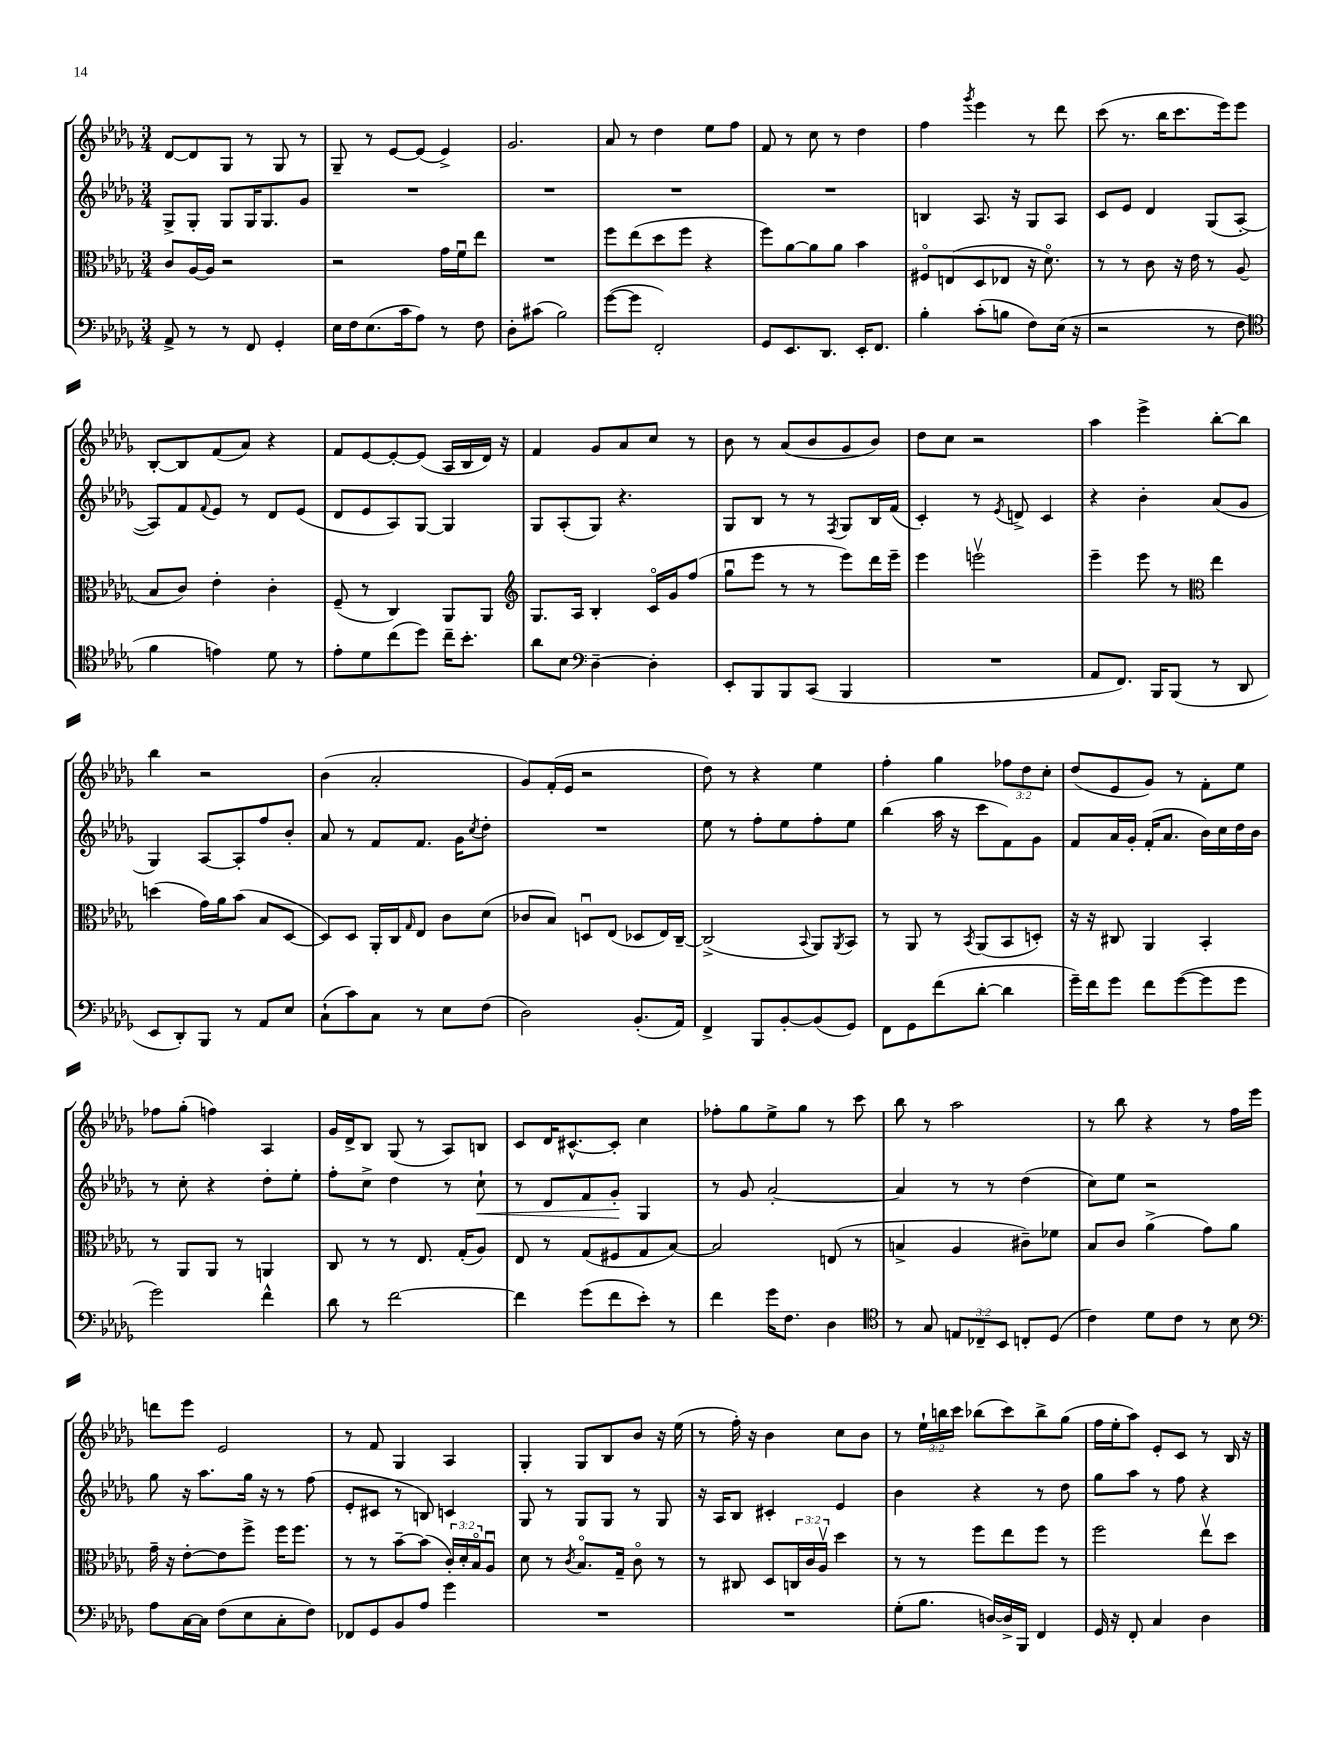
<<
\new StaffGroup <<
\new Staff = "s0" {
    \clef treble \key des \major \numericTimeSignature \time 3/4 \override Staff.TupletNumber.text = #tuplet-number::calc-fraction-text
    des'8~ des'8 ges8 r8 ges8 r8 |
    ges8-- r8 ees'8~ ees'8( ees'4->) |
    ges'2. |
    aes'8 r8 des''4 ees''8 f''8 |
    f'8 r8 c''8 r8 des''4 |
    f''4 \acciaccatura { ges'''8 } ees'''4 r8 des'''8 |
    c'''8( r8. bes''16 c'''8. ees'''16) ees'''8 |
    bes8~-. bes8 f'8( aes'8) r4 |
    f'8 ees'8~ ees'8~-. ees'8( aes16 bes16 des'16) r16 |
    f'4 ges'8 aes'8 c''8 r8 |
    bes'8 r8 aes'8( bes'8 ges'8 bes'8) |
    des''8 c''8 r2 |
    aes''4 ees'''4-> bes''8~-. bes''8 |
    bes''4 r2 |
    bes'4( aes'2-. |
    ges'8) f'16-.( ees'16 r2 |
    des''8) r8 r4 ees''4 |
    f''4-. ges''4 \tuplet 3/2 { fes''8 des''8 c''8-. } |
    des''8( ees'8 ges'8) r8 f'8-. ees''8 |
    fes''8 ges''8-.( f''4) aes4 |
    ges'16 des'16-> bes8 ges8( r8 aes8) b8 |
    c'8 des'16 cis'8.~-^ cis'8-. c''4 |
    fes''8-. ges''8 ees''8-> ges''8 r8 c'''8 |
    bes''8 r8 aes''2 |
    r8 bes''8 r4 r8 f''16 ees'''16 |
    d'''8 ees'''8 ees'2 |
    r8 f'8 ges4 aes4 |
    ges4-. ges8 bes8 bes'8 r16 ees''16( |
    r8 f''16-.) r16 bes'4 c''8 bes'8 |
    r8 \tuplet 3/2 { ees''16-! b''16 c'''16 } bes''8( c'''8) bes''8-> ges''8( |
    f''16 ees''16-. aes''8) ees'8-. c'8 r8 bes16 r16 \bar "|." |
}
\new Staff = "s1" {
    \clef treble \key des \major \numericTimeSignature \time 3/4
    ges8-> ges8-. ges8 ges16 ges8. ges'8 |
    R2. |
    R2. |
    R2. |
    R2. |
    b4 aes8. r16 ges8 aes8 |
    c'8 ees'8 des'4 ges8( aes8~-. |
    aes8) f'8 \appoggiatura { f'8 } ees'8 r8 des'8 ees'8( |
    des'8 ees'8 aes8) ges8~ ges4 |
    ges8 aes8-.( ges8) r4. |
    ges8 bes8 r8 r8 \acciaccatura { f8 } ges8 bes16 f'16( |
    c'4-.) r8 \acciaccatura { ees'8 } d'8-> c'4 |
    r4 bes'4-. aes'8( ges'8 |
    ges4) aes8~ aes8-. f''8 bes'8-. |
    aes'8 r8 f'8 f'8. ges'16 \acciaccatura { c''8 } des''8-. |
    R2. |
    ees''8 r8 f''8-. ees''8 f''8-. ees''8 |
    bes''4( aes''16 r16 c'''8 f'8) ges'8 |
    f'8 aes'16 ges'16-. f'16-.( aes'8. bes'16) c''16 des''16 bes'16 |
    r8 c''8-. r4 des''8-. ees''8-. |
    f''8-. c''8-> des''4 r8 c''8-!\< |
    r8 des'8 f'8 ges'8-.\! ges4 |
    r8 ges'8 aes'2~-. |
    aes'4 r8 r8 des''4( |
    c''8) ees''8 r2 |
    ges''8 r16 aes''8. ges''16 r16 r8 f''8( |
    ees'8-. cis'8 r8 b8) c'4 |
    ges8 r8 ges8 ges8 r8 ges8 |
    r16 aes16 bes8 cis'4-. ees'4 |
    bes'4 r4 r8 des''8 |
    ges''8 aes''8 r8 f''8 r4 \bar "|." |
}
\new Staff = "s2" {
    \clef alto \key des \major \numericTimeSignature \time 3/4 \override Staff.TupletNumber.text = #tuplet-number::calc-fraction-text
    c'8 aes16~ aes16 r2 |
    r2 ges'16 f'16\downbow ees''8 |
    R2. |
    f''8 ees''8( des''8 f''8 r4 |
    f''8) aes'8~ aes'8 aes'8 bes'4 |
    fis8\flageolet e8( des8 ees8 r16 des'8.\flageolet) |
    r8 r8 c'8 r16 ees'16 r8 aes8( |
    bes8 c'8) ees'4-. c'4-. |
    f8--( r8 c4) aes,8 aes,8 |
    \clef treble ges8. aes16 bes4-. c'16\flageolet ges'16 f''8( |
    ges''8\downbow ees'''8 r8 r8 ees'''8) des'''16 ees'''16-- |
    ees'''4 e'''2\upbow |
    ees'''4-- ees'''8 r8 \clef alto ees''4 |
    d''4( ges'16) aes'16 bes'8( bes8 des8~ |
    des8) des8 aes,16-. c16 \grace { ges16 } ees8 c'8 des'8( |
    ces'8 bes8) d8\downbow ees8( des8 ees16) c16~-- |
    c2->( \appoggiatura { bes,8 } aes,8) \acciaccatura { aes,8 } bes,8 |
    r8 aes,8 r8 \acciaccatura { bes,8 } aes,8( bes,8 d8-.) |
    r16 r16 cis8 aes,4 bes,4-. |
    r8 aes,8 aes,8 r8 a,4 |
    c8 r8 r8 ees8. ges16-.( aes8) |
    ees8 r8 ges8( fis8 ges8 bes8~) |
    bes2 e8( r8 |
    b4-> aes4 cis'8--) fes'8 |
    bes8 c'8 aes'4->( ges'8) aes'8 |
    ges'16-- r16 ees'8~-. ees'8 f''8-> f''16 f''8. |
    r8 r8 bes'8~-- bes'8( \tuplet 3/2 { c'16-.) des'16-. bes16\flageolet } aes8\downbow |
    des'8 r8 \acciaccatura { c'8 } bes8.\flageolet ges16-- c'8\flageolet r8 |
    r8 cis8 des8 \tuplet 3/2 { c16 c'16 aes16\upbow } des''4 |
    r8 r8 f''8 ees''8 f''8 r8 |
    f''2 ees''8\upbow des''8 \bar "|." |
}
\new Staff = "s3" {
    \clef bass \key des \major \numericTimeSignature \time 3/4 \override Staff.TupletNumber.text = #tuplet-number::calc-fraction-text
    aes,8-> r8 r8 f,8 ges,4-. |
    ees16 f16 ees8.( c'16 aes8) r8 f8 |
    des8-. cis'8( bes2) |
    ges'8~( ges'8 f,2-.) |
    ges,8 ees,8. des,8. ees,16-. f,8. |
    bes4-. c'8-.( b8 f8) ees16( r16 |
    r2 r8 f8 |
    \clef tenor f'4 e'4) des'8 r8 |
    ees'8-. des'8 c''8( des''8) c''16-- bes'8.-. |
    aes'8 bes8 \clef bass des4~-- des4-. |
    ees,8-. bes,,8 bes,,8 c,8( bes,,4 |
    R2. |
    aes,8 f,8.) bes,,16 bes,,8( r8 des,8 |
    ees,8 des,8-.) bes,,8 r8 aes,8 ees8 |
    c8-!( c'8) c8 r8 ees8 f8( |
    des2) bes,8.-.( aes,16) |
    f,4-> bes,,8 bes,8~-. bes,8( ges,8) |
    f,8 ges,8 f'8( des'8~-. des'4 |
    ges'16--) f'16 ges'8 f'8 ges'8~( ges'8 ges'8 |
    ges'2) f'4-^ |
    des'8 r8 f'2~ |
    f'4 ges'8( f'8 ees'8-.) r8 |
    f'4 ges'16 f8. des4 |
    \clef tenor r8 ges8 \tuplet 3/2 { e8 ces8-- bes,8 } c8-. des8( |
    c'4) des'8 c'8 r8 bes8 |
    \clef bass aes8 c16~ c16 f8( ees8 c8-. f8) |
    fes,8 ges,8 bes,8 aes8 ges'4 |
    R2. |
    R2. |
    ges8-.( bes8. d16~) d16-> bes,,16 f,4 |
    ges,16 r16 f,8-. c4 des4 \bar "|." |
}
>>
>>
\layout { \context { \Score \remove "Bar_number_engraver" } }
